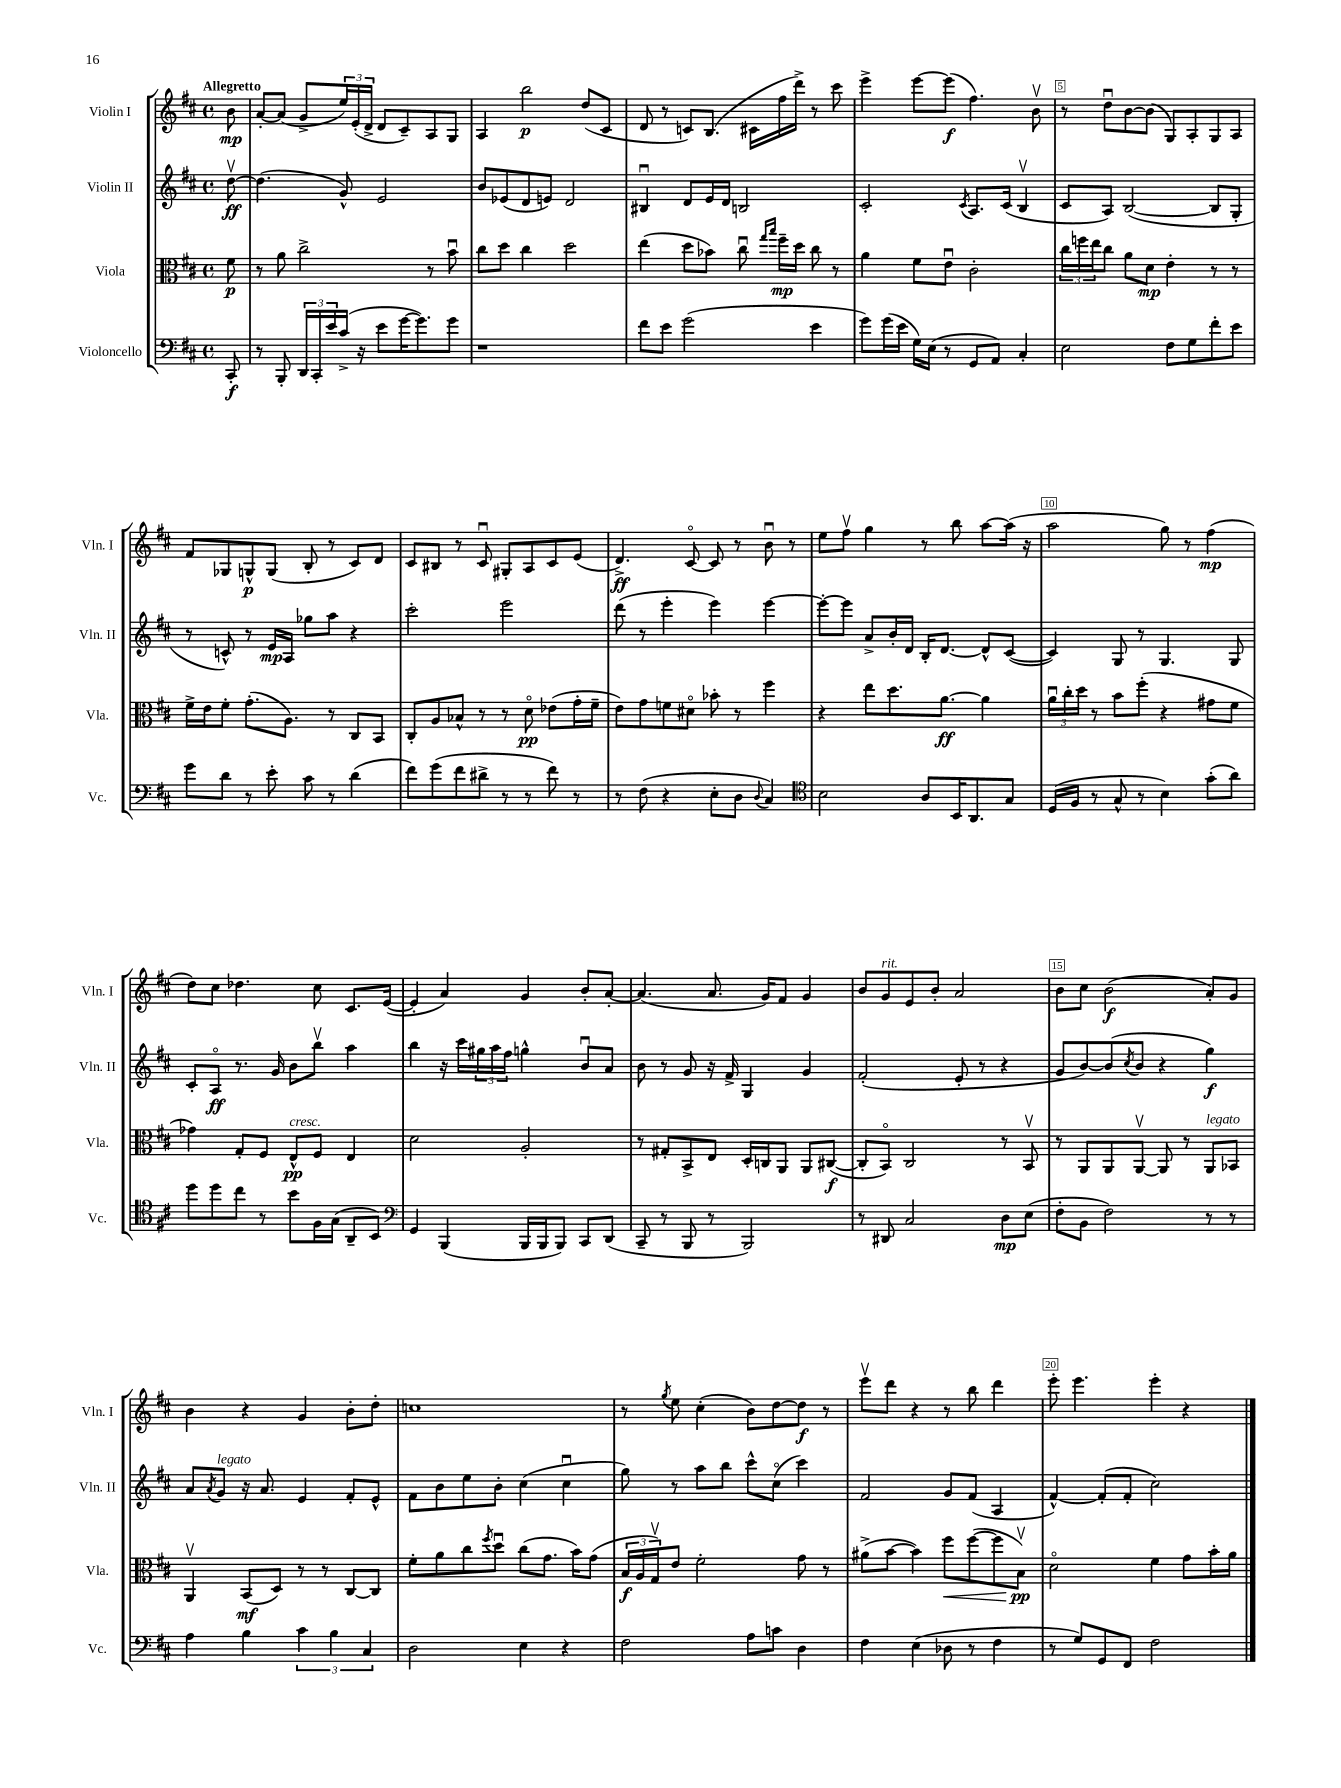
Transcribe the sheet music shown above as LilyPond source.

<<
\new StaffGroup <<
\new Staff = "s0" \with { instrumentName = "Violin I" shortInstrumentName = "Vln. I" } {
    \clef treble \key d \major \defaultTimeSignature \time 4/4 \partial 8 \tempo "Allegretto"
    b'8\mp |
    a'8~-. a'8( g'8-> \tuplet 3/2 { e''16) e'16-.( d'16-> } d'8 cis'8--) a8 g8 |
    a4 b''2\p d''8( cis'8 |
    d'8 r8 c'8) b8.( cis'16 fis''16 d'''16->) r8 cis'''8 |
    e'''4-> e'''8~ e'''8\f( fis''4.) b'8\upbow |
    r8 d''8\downbow b'8~ b'8( g8) a8-. g8 a8 |
    fis'8 ges8 g8-^\p g8( b8-. r8 cis'8) d'8 |
    cis'8 bis8 r8 cis'8\downbow gis8-. a8 cis'8 e'8( |
    d'4.->\ff) cis'8~\flageolet cis'8 r8 b'8\downbow r8 |
    e''8 fis''8\upbow g''4 r8 b''8 a''8~ a''16( r16 |
    a''2 g''8) r8 fis''4\mp( |
    d''8) cis''8 des''4. cis''8 cis'8. e'16~( |
    e'4-. a'4) g'4 b'8-. a'8~-. |
    a'4.( a'8. g'16) fis'8 g'4 |
    b'8 g'8^\markup { \italic "rit." } e'8 b'8-. a'2 |
    b'8 cis''8 b'2\f( a'8-.) g'8 |
    b'4 r4 g'4 b'8-. d''8-. |
    c''1 |
    r8 \acciaccatura { g''8 } e''8 cis''4-.( b'8) d''8~ d''8\f r8 |
    e'''8\upbow d'''8 r4 r8 b''8 d'''4 |
    e'''8-. e'''4. e'''4-. r4 \bar "|." |
}
\new Staff = "s1" \with { instrumentName = "Violin II" shortInstrumentName = "Vln. II" } {
    \clef treble \key d \major \defaultTimeSignature \time 4/4 \partial 8
    d''8~\upbow\ff |
    d''4.( g'8-^) e'2 |
    b'8 ees'8( d'8 e'8) d'2 |
    bis4\downbow d'8 e'16 d'16 b2 |
    cis'2-. \acciaccatura { cis'8 } a8. cis'16( b4\upbow |
    cis'8 a8) b2~( b8 g8-. |
    r8 c'8-^) r8 e'16\mp a16 ges''8 a''8 r4 |
    cis'''2-. e'''2 |
    d'''8( r8 e'''4-. e'''4) e'''4~ |
    e'''8~-. e'''8 a'8-> b'16-. d'16 b16-. d'8.~ d'8-^ cis'8~( |
    cis'4) g8 r8 g4. g8 |
    cis'8-. a8\flageolet\ff r8. g'16 b'8 b''8\upbow a''4 |
    b''4 r16 cis'''16 \tuplet 3/2 { gis''16 a''16 fis''16 } g''4-^ b'8\downbow a'8 |
    b'8 r8 g'8 r16 fis'16-> g4 g'4 |
    fis'2-.( e'8-. r8 r4 |
    g'8 b'8~) b'8( \acciaccatura { cis''8 } b'8 r4 g''4\f) |
    a'8 \acciaccatura { a'8 } g'8^\markup { \italic "legato" } r16 a'8. e'4 fis'8-. e'8-^ |
    fis'8 b'8 e''8 b'8-. cis''4( cis''4\downbow |
    g''8) r8 a''8 b''8 cis'''8-^ cis''8\flageolet( cis'''4) |
    fis'2 g'8 fis'8( a4 |
    fis'4~-^) fis'8-.( fis'8-. cis''2) \bar "|." |
}
\new Staff = "s2" \with { instrumentName = "Viola" shortInstrumentName = "Vla." } {
    \clef alto \key d \major \defaultTimeSignature \time 4/4 \partial 8
    fis'8\p |
    r8 a'8 cis''2-> r8 b'8\downbow |
    cis''8 d''8 cis''4 d''2 |
    e''4( d''8 bes'8) cis''8\downbow \grace { g''16 b''16 } fis''16--\mp d''16 cis''8 r8 |
    a'4 fis'8 e'8\downbow cis'2-. |
    \tuplet 3/2 { cis''16 f''16 e''16 } cis''8 a'8 d'8\mp e'4-. r8 r8 |
    fis'16-> e'16 fis'8-. g'8.-.( a8.) r8 cis8 b,8 |
    cis8-. a8 bes8-^ r8 r8 d'8\flageolet\pp ees'8( g'16-. fis'16-- |
    e'8) g'8 f'8 dis'8\flageolet bes'8-. r8 fis''4 |
    r4 e''8 d''8. a'8.~\ff a'4 |
    \tuplet 3/2 { a'16\downbow cis''16-. d''16 } r8 b'8 fis''8-.( r4 gis'8 fis'8 |
    ges'4) g8-. fis8 e8-^\pp^\markup { \italic "cresc." } fis8 e4 |
    d'2 a2-. |
    r8 gis8-. b,8-> e8 d16-. c16 a,8 a,8 cis8~\f( |
    cis8-. b,8\flageolet) cis2 r8 b,8\upbow |
    r8 a,8 a,8 a,8~\upbow a,8 r8 a,8^\markup { \italic "legato" } bes,8 |
    a,4\upbow b,8\mf( d8) r8 r8 cis8~ cis8 |
    fis'8-. a'8 cis''8 \acciaccatura { fis''8 } d''8\downbow cis''8( g'8. b'16) g'8( |
    \tuplet 3/2 { b16\f a16 g16\upbow) } e'8 fis'2-. g'8 r8 |
    ais'8->( b'8~ b'4) fis''8\< fis''8~( fis''8 b8\upbow\pp\!) |
    d'2\flageolet fis'4 g'8 b'16-. a'16 \bar "|." |
}
\new Staff = "s3" \with { instrumentName = "Violoncello" shortInstrumentName = "Vc." } {
    \clef bass \key d \major \defaultTimeSignature \time 4/4 \partial 8
    cis,8-.\f |
    r8 b,,8-. \tuplet 3/2 { d,16 cis,16-. e'16 } cis'16->( r16 e'8 g'16~ g'8.) g'8 |
    r1 |
    fis'8 e'8 g'2( e'4 |
    g'8) g'16( e'16 g16) e16( r8 g,8 a,8) cis4-. |
    e2 fis8 g8 fis'8-. e'8 |
    g'8 d'8 r8 e'8-. cis'8 r8 d'4( |
    fis'8) g'8( fis'8 dis'8-> r8 r8 fis'8) r8 |
    r8 fis8( r4 e8-. d8 \appoggiatura { d8 } cis4) |
    \clef tenor b2 a8 b,16 a,8. g8 |
    d16( fis16 r8 g8-^ r8 b4) g'8-.( a'8) |
    d''8 d''8 cis''8 r8 b'8 fis16 g16( a,8-- b,8) |
    \clef bass g,4 b,,4( b,,16 b,,16 b,,8) cis,8 d,8( |
    cis,8-- r8 b,,8 r8 b,,2) |
    r8 dis,8 cis2 d8\mp e8( |
    fis8-. b,8 fis2) r8 r8 |
    a4 b4 \tuplet 3/2 { cis'4 b4 cis4 } |
    d2 e4 r4 |
    fis2 a8 c'8 d4 |
    fis4 e4( des8 r8 fis4 |
    r8 g8) g,8 fis,8 fis2 \bar "|." |
}
>>
>>
\layout { \context { \Score \override BarNumber.break-visibility = ##(#f #t #t) barNumberVisibility = #(every-nth-bar-number-visible 5) \override BarNumber.stencil = #(make-stencil-boxer 0.1 0.3 ly:text-interface::print) } }
